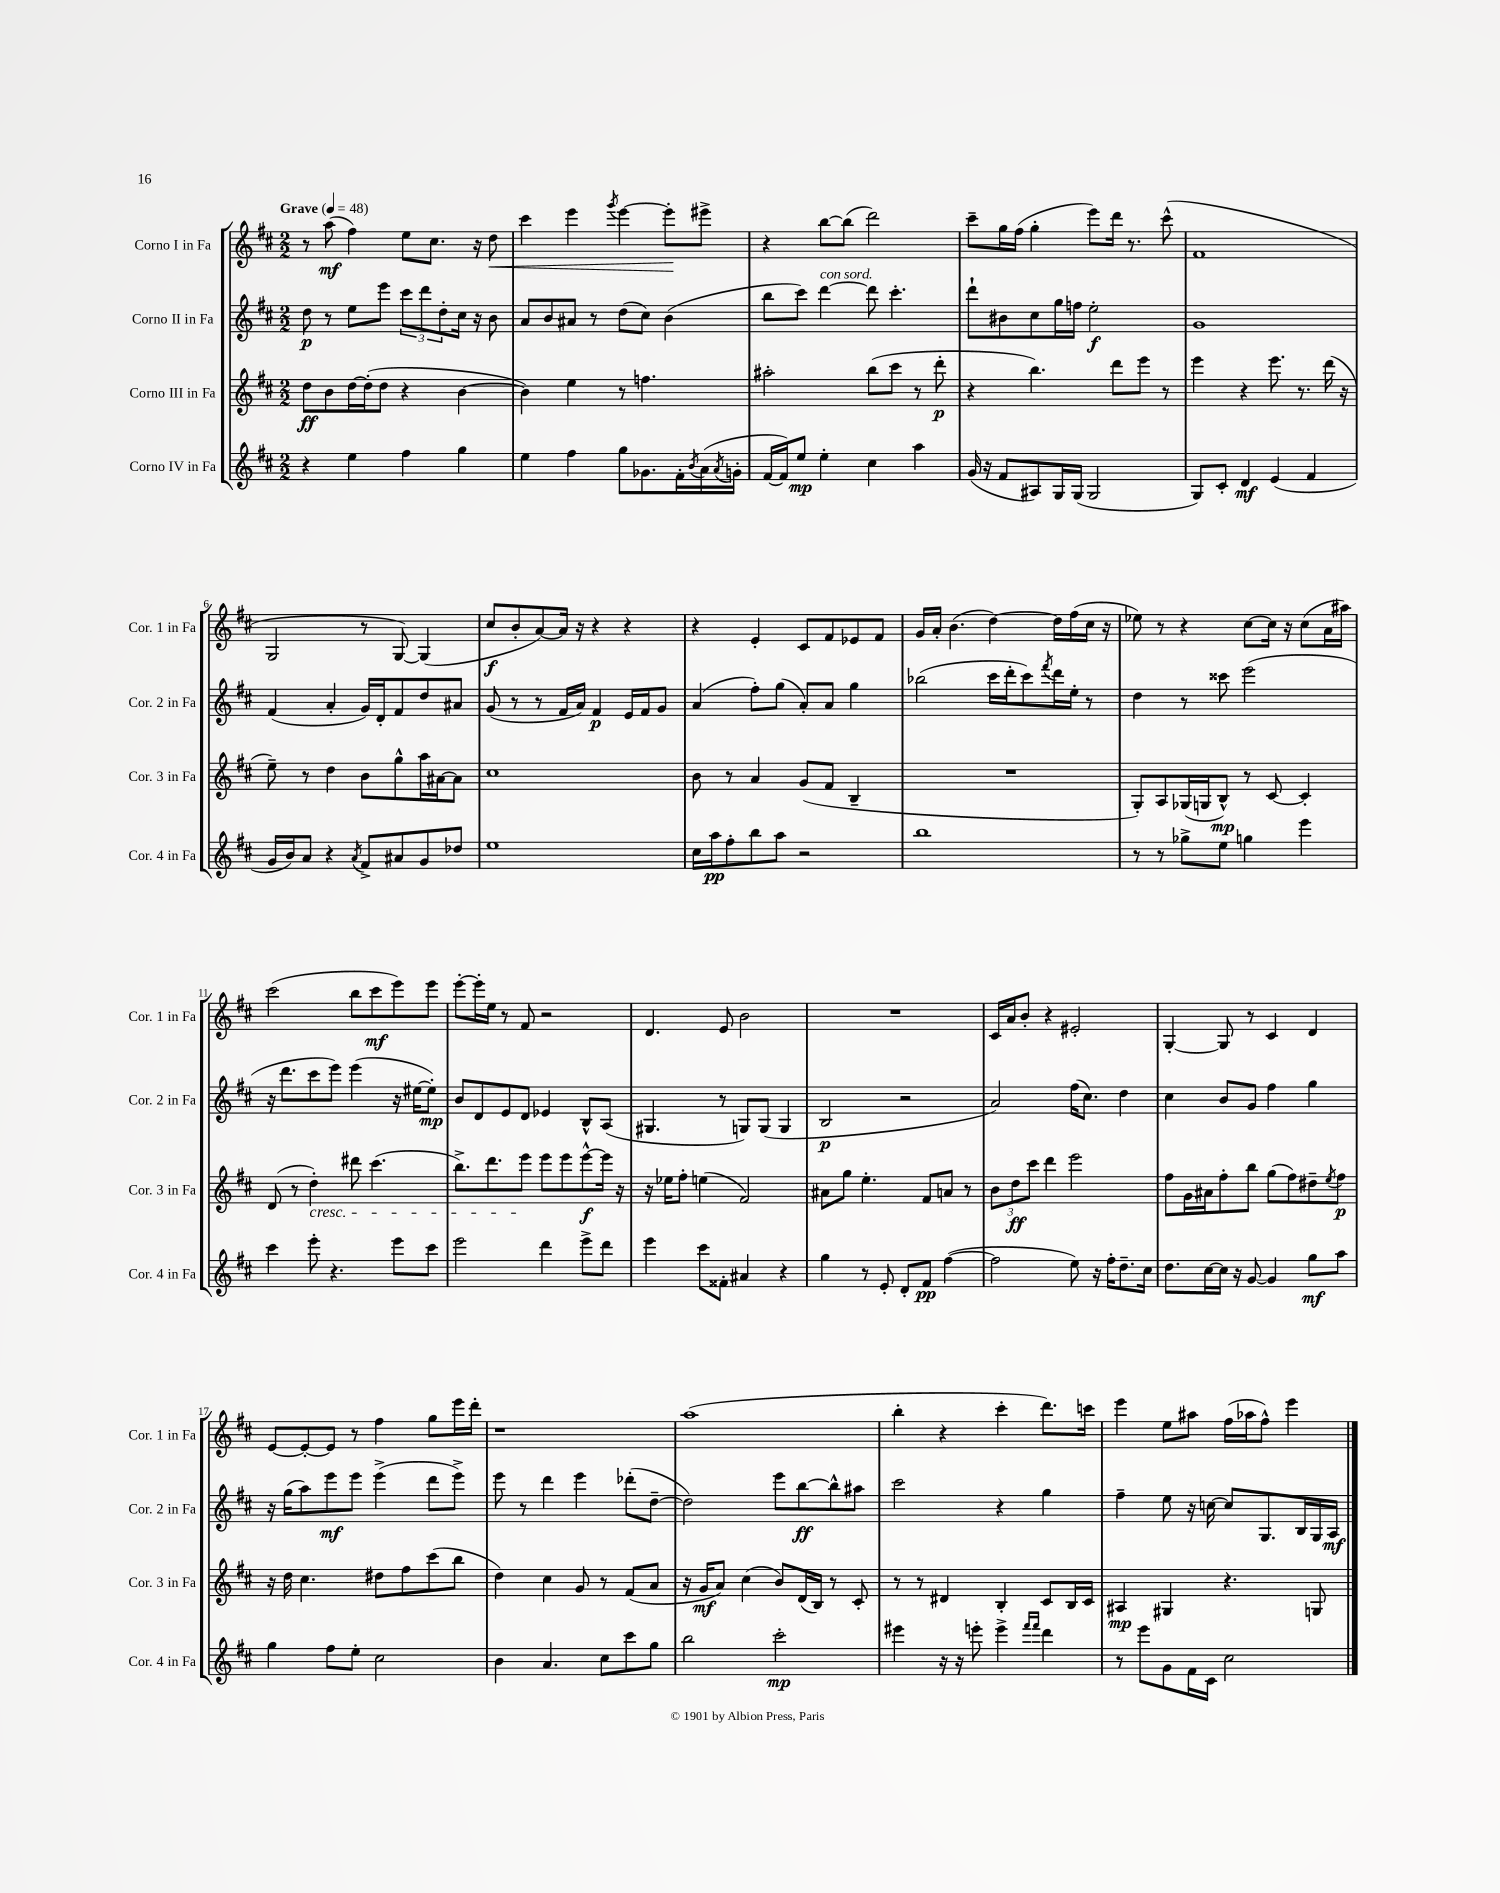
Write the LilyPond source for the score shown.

<<
\new StaffGroup <<
\new Staff = "s0" \with { instrumentName = "Corno I in Fa" shortInstrumentName = "Cor. 1 in Fa" } {
    \clef treble \key d \major \numericTimeSignature \time 2/2 \tempo "Grave" 4 = 48
    r8 a''8\mf( fis''4) e''8 cis''8. r16 d''8\< |
    cis'''4 e'''4 \acciaccatura { g'''8 } e'''4~ e'''8-.\! eis'''8-> |
    r4 b''8~ b''8( d'''2) |
    cis'''8-- g''16 fis''16( g''4-. e'''8) d'''16 r8. cis'''8-^( |
    fis'1 |
    g2 r8 g8~) g4( |
    cis''8\f b'8-. a'8~) a'16 r16 r4 r4 |
    r4 e'4-. cis'8 fis'8 ees'8 fis'8 |
    g'16 a'16-. b'4.( d''4~) d''16 fis''16( cis''16 r16 |
    ees''8) r8 r4 cis''8~ cis''16 r16 cis''8( a'16 ais''16) |
    cis'''2( b''8 cis'''8\mf e'''8) e'''8 |
    e'''8~-. e'''16-. e''16 r8 fis'8 r2 |
    d'4. e'8 b'2 |
    R1 |
    cis'16 a'16 b'8-. r4 eis'2-. |
    g4~-. g8 r8 cis'4 d'4 |
    e'8~ e'8~-. e'8 r8 fis''4 g''8 e'''16 d'''16-. |
    r1 |
    a''1( |
    b''4-. r4 cis'''4-. d'''8.) c'''16 |
    e'''4 e''8 ais''8 fis''16( aes''16 fis''8-^) e'''4 \bar "|." |
}
\new Staff = "s1" \with { instrumentName = "Corno II in Fa" shortInstrumentName = "Cor. 2 in Fa" } {
    \clef treble \key d \major \numericTimeSignature \time 2/2
    d''8\p r8 e''8 e'''8 \tuplet 3/2 { cis'''8 d'''8 d''8-. } cis''16 r16 b'8 |
    a'8 b'8 ais'8 r8 d''8( cis''8) b'4( |
    b''8 cis'''8) d'''4~^\markup { \italic "con sord." } d'''8 cis'''4.-. |
    d'''8-! bis'8 cis''8 g''16 f''16 e''2-.\f |
    g'1 |
    fis'4( a'4-. g'16) d'16-. fis'8 d''8 ais'8 |
    g'8( r8 r8 fis'16 a'16) fis'4\p e'16 fis'16 g'8 |
    a'4( fis''8-.) g''8( a'8-.) a'8 g''4 |
    bes''2( cis'''16 d'''16-. cis'''8) \acciaccatura { fis'''8 } d'''16 e''16-. r8 |
    d''4 r8 cisis'''8 e'''2( |
    r16 d'''8. cis'''8 e'''8) e'''4( r16 eis''16~ eis''8-.\mp) |
    b'8 d'8 e'8 d'8 ees'4 b8-^ a8( |
    gis4. r8 g8) g8( g4 |
    b2\p r2 |
    a'2) fis''16( cis''8.) d''4 |
    cis''4 b'8 g'8 fis''4 g''4 |
    r16 g''16( a''8) e'''8\mf e'''8 e'''4->( d'''8 e'''8->) |
    e'''8 r8 d'''4 e'''4 des'''8-.( d''8~-- |
    d''2) e'''8 b''8~\ff b''8-^ ais''8 |
    cis'''2 r4 g''4 |
    fis''4-- e''8 r16 c''16~ c''8 g8. b16 g16 a16\mf \bar "|." |
}
\new Staff = "s2" \with { instrumentName = "Corno III in Fa" shortInstrumentName = "Cor. 3 in Fa" } {
    \clef treble \key d \major \numericTimeSignature \time 2/2
    d''8\ff b'8 d''16~ d''16-.( d''8 r4 b'4~ |
    b'4) e''4 r8 f''4. |
    ais''2-. b''8( cis'''8 r8 d'''8-.\p |
    r4 b''4.) d'''8 e'''8 r8 |
    e'''4 r4 e'''8. r8. d'''16( r16 |
    e''8--) r8 d''4 b'8 g''8-^ a''16 ais'16~ ais'8 |
    cis''1 |
    b'8 r8 a'4 g'8( fis'8 b4-- |
    R1 |
    g8-.) a8 ges16( g16 b8-^\mp) r8 cis'8~ cis'4-. |
    d'8( r8 d''4-.\cresc) dis'''8 cis'''4.( |
    b''8.->) d'''8. e'''8\! e'''8 e'''8 e'''8~-^\f e'''16 r16 |
    r16 ees''16 fis''8-. e''4( fis'2) |
    ais'8 g''8 e''4.-. fis'8 a'8 r8 |
    \tuplet 3/2 { b'8 d''8\ff cis'''8 } d'''4 e'''2 |
    fis''8 g'16 ais'16 fis''8-. b''8 g''8( fis''8) dis''8-- \acciaccatura { e''8 } fis''8\p |
    r16 d''16 cis''4. dis''8 fis''8 cis'''8( b''8 |
    d''4) cis''4 g'8 r8 fis'8( a'8 |
    r16 g'16\mf a'8) cis''4( b'8) d'16( b16) r8 cis'8-. |
    r8 r8 dis'4 b4-. cis'8 b16 cis'16 |
    ais4\mp gis4 r4. g8 \bar "|." |
}
\new Staff = "s3" \with { instrumentName = "Corno IV in Fa" shortInstrumentName = "Cor. 4 in Fa" } {
    \clef treble \key d \major \numericTimeSignature \time 2/2
    r4 e''4 fis''4 g''4 |
    e''4 fis''4 g''8 ges'8. fis'16-. \acciaccatura { b'8 } a'16( \acciaccatura { a'8 } g'16-. |
    fis'16~ fis'16) e''8\mp e''4-. cis''4 a''4 |
    g'16( r16 fis'8 ais8) g16 g16( g2 |
    g8) cis'8-. d'4\mf e'4( fis'4 |
    g'16 b'16) a'8 r4 \acciaccatura { a'8 } fis'8-> ais'8 g'8 des''8 |
    e''1 |
    cis''16 a''16\pp fis''8-. b''8 a''8 r2 |
    b''1 |
    r8 r8 ges''8-> e''8 g''4 e'''4 |
    cis'''4 e'''8-. r4. e'''8 cis'''8 |
    e'''2 d'''4 e'''8-> d'''8 |
    e'''4 cis'''8 fisis'8-. ais'4 r4 |
    g''4 r8 e'8-. d'8-. fis'8\pp fis''4~( |
    fis''2 e''8) r16 fis''16-. d''8.-- cis''16 |
    d''8. cis''16~ cis''16 r16 g'8~ g'4 g''8\mf a''8 |
    g''4 fis''8 e''8-. cis''2 |
    b'4 a'4. cis''8 cis'''8 g''8 |
    b''2 cis'''2-.\mp |
    eis'''4 r16 r16 e'''8-. e'''4-> \grace { fis'''16 fis'''16 } d'''4 |
    r8 e'''8 g'8 fis'16 cis'16 cis''2 \bar "|." |
}
>>
>>
